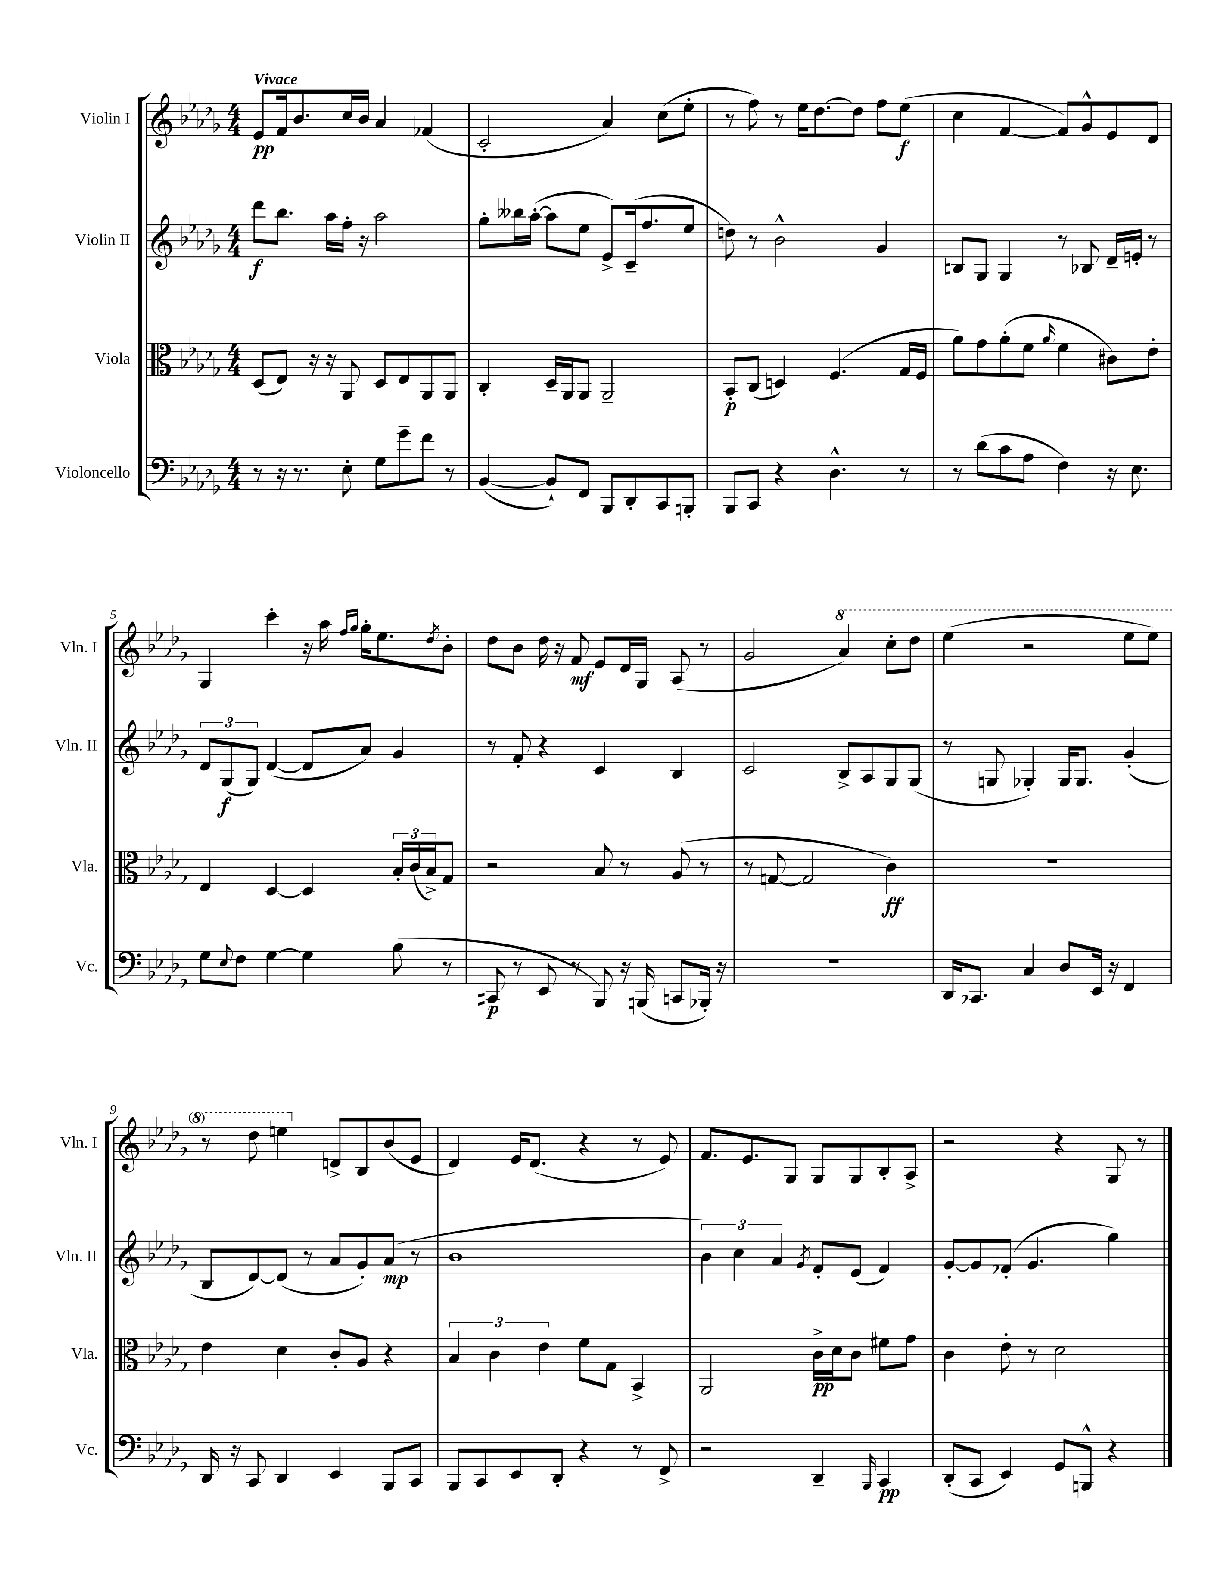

**kern	**dynam	**kern	**dynam	**kern	**dynam	**kern	**dynam
*part4	*part4	*part3	*part3	*part2	*part2	*part1	*part1
*staff4	*staff4	*staff3	*staff3	*staff2	*staff2	*staff1	*staff1
*I"Violoncello	*	*I"Viola	*	*I"Violin II	*	*I"Violin I	*
*I'Vc.	*	*I'Vla.	*	*I'Vln. II	*	*I'Vln. I	*
*clefF4	*	*clefC3	*	*clefG2	*	*clefG2	*
*k[b-e-a-d-g-]	*	*k[b-e-a-d-g-]	*	*k[b-e-a-d-g-]	*	*k[b-e-a-d-g-]	*
*M4/4	*	*M4/4	*	*M4/4	*	*M4/4	*
=1	=1	=1	=1	=1	=1	=1	=1
!	!	!	!	!	!	!LO:TX:a:B:t=Vivace	!
8r	.	(8D-/L	.	8ddd-\L	f	8e-/L	pp
16r	.	8E-/J)	.	8.bb-\J	.	16f/k	.
8.r	.	.	.	.	.	8.b-/	.
.	.	16r	.	.	.	.	.
.	.	16r	.	16aa-\LL	.	.	.
8E-'\	.	8AA-/	.	16ff'\JJ	.	16cc/L	.
.	.	.	.	16r	.	16b-/JJ	.
8G-\L	.	8D-/L	.	2aa-\	.	4a-/	.
8g-~\	.	8E-/	.	.	.	.	.
8f\J	.	8AA-/	.	.	.	(4f-X/	.
8r	.	8AA-/J	.	.	.	.	.
=2	=2	=2	=2	=2	=2	=2	=2
([4BB-/	.	4C'/	.	8gg-'\L	.	2c'/	.
.	.	.	.	16bb--X\L	.	.	.
.	.	.	.	([16aa-'\JJ	.	.	.
8BB-`/L])	.	16D-~/LL	.	8aa-\L]	.	.	.
.	.	16AA-/J	.	.	.	.	.
8FF/J	.	8AA-/J	.	8ee-\J	.	.	.
8BBB-/L	.	2AA-~/	.	8e-^/L)	.	4a-/)	.
8DD-'/	.	.	.	(16c~/k	.	.	.
.	.	.	.	8.ff/	.	.	.
8CC/	.	.	.	.	.	(8cc\L	.
8BBBn'/J	.	.	.	8ee-/J	.	8ee-'\J	.
=3	=3	=3	=3	=3	=3	=3	=3
8BBB-/L	.	8BB-'/L	p	8ddn\)	.	8r	.
8CC/J	.	(8C/J	.	8r	.	8ff\)	.
4r	.	4Dn/)	.	2b-^^\	.	8r	.
.	.	.	.	.	.	16ee-\KL	.
.	.	.	.	.	.	[8.dd-\	.
4.D-^^\	.	(4.F/	.	.	.	.	.
.	.	.	.	.	.	8dd-\J]	.
.	.	.	.	4g-/	.	8ff\L	.
8r	.	16G-/LL	.	.	.	(8ee-\J	f
.	.	16F/JJ	.	.	.	.	.
=4	=4	=4	=4	=4	=4	=4	=4
8r	.	8a-\L)	.	8Bn/L	.	4cc\	.
(8d-\L	.	8g-\	.	8G-/J	.	.	.
8c\	.	(8a-'\	.	4G-/	.	[4f/	.
8A-\J	.	8f\J	.	.	.	.	.
.	.	16qqa-/	.	.	.	.	.
4F\)	.	4f\	.	8r	.	8f/L])	.
.	.	.	.	8B-X/	.	8g-^^/	.
16r	.	8c#X\L)	.	16d-~/LL	.	8e-/	.
8.E-\	.	.	.	16en'/JJ	.	.	.
.	.	8e-'\J	.	8r	.	8d-/J	.
!!LO:LB:g=z
=5	=5	=5	=5	=5	=5	=5	=5
8G-\L	.	4E-/	.	12d-/L	.	4G-/	.
.	.	.	.	(12G-/	f	.	.
8qqE-/	.	.	.	.	.	.	.
8F\J	.	.	.	.	.	.	.
.	.	.	.	12G-/J)	.	.	.
[4G-\	.	[4D-/	.	([4d-/	.	4ccc'\	.
4G-\]	.	4D-/]	.	8d-/L]	.	16r	.
.	.	.	.	.	.	16aa-\	.
.	.	.	.	.	.	16qqff/LL	.
.	.	.	.	.	.	16qqgg-/JJ	.
.	.	.	.	8a-/J)	.	16gg-'\KL	.
.	.	.	.	.	.	8.ee-\	.
(8B-\	.	24B-'/LL	.	4g-/	.	.	.
.	.	(24c/	.	.	.	.	.
.	.	24B-^/J)	.	.	.	.	.
.	.	.	.	.	.	8qdd-/	.
8r	.	8G-/J	.	.	.	8b-'\J	.
=6	=6	=6	=6	=6	=6	=6	=6
8CC#X/	p	2r	.	8r	.	8dd-\L	.
8r	.	.	.	8f'/	.	8b-\J	.
8EE-/	.	.	.	4r	.	16dd-\	.
.	.	.	.	.	.	16r	.
8r	.	.	.	.	.	8f/	mf
8BBB-/)	.	8B-/	.	4c/	.	8e-/L	.
16r	.	8r	.	.	.	16d-/L	.
(16BBBn/	.	.	.	.	.	16G-/JJ	.
8CCn/L	.	(8A-/	.	4B-/	.	(8A-/	.
16BBB-X'/Jk)	.	8r	.	.	.	8r	.
16r	.	.	.	.	.	.	.
=7	=7	=7	=7	=7	=7	=7	=7
1r	.	8r	.	2c/	.	2g-/	.
.	.	[8Gn/	.	.	.	.	.
.	.	2G/]	.	.	.	.	.
*	*	*	*	*	*	*8va	*
.	.	.	.	8B-^/L	.	4aa-/)	.
.	.	.	.	8A-/	.	.	.
.	.	4c\)	ff	8G-/	.	8ccc'\L	.
.	.	.	.	(8G-/J	.	8ddd-\J	.
=8	=8	=8	=8	=8	=8	=8	=8
16DD-/KL	.	1r	.	8r	.	(4eee-\	.
8.CC-X/J	.	.	.	.	.	.	.
.	.	.	.	8Gn/	.	.	.
4C/	.	.	.	4G-X'/)	.	2r	.
8D-/L	.	.	.	16G-/KL	.	.	.
.	.	.	.	8.G-/J	.	.	.
16EE-/Jk	.	.	.	.	.	.	.
16r	.	.	.	.	.	.	.
4FF/	.	.	.	(4g-'/	.	8eee-\L	.
.	.	.	.	.	.	8eee-\J)	.
!!LO:LB:g=z
=9	=9	=9	=9	=9	=9	=9	=9
16DD-/	.	4e-\	.	8B-/L	.	8r	.
16r	.	.	.	.	.	.	.
8CC/	.	.	.	[8d-/)	.	8ddd-\	.
4DD-/	.	4d-\	.	(8d-/J]	.	4eeen\	.
.	.	.	.	8r	.	.	.
*	*	*	*	*	*	*X8va	*
4EE-/	.	8c'/L	.	8a-/L	.	8dn^/L	.
.	.	8A-/J	.	8g-'/)	.	8B-/	.
8BBB-/L	.	4r	.	(8a-/J	mp	(8b-/	.
8CC/J	.	.	.	8r	.	8e-/J	.
=10	=10	=10	=10	=10	=10	=10	=10
8BBB-/L	.	6B-/	.	1b-	.	4d-/)	.
8CC/	.	.	.	.	.	.	.
.	.	6c\	.	.	.	.	.
8EE-/	.	.	.	.	.	16e-/KL	.
.	.	.	.	.	.	(8.d-/J	.
.	.	6e-\	.	.	.	.	.
8DD-'/J	.	.	.	.	.	.	.
4r	.	8f\L	.	.	.	4r	.
.	.	8G-\J	.	.	.	.	.
8r	.	4BB-^/	.	.	.	8r	.
8FF^/	.	.	.	.	.	8e-/)	.
=11	=11	=11	=11	=11	=11	=11	=11
2r	.	2AA-/	.	6b-\)	.	8.f/L	.
.	.	.	.	6cc\	.	.	.
.	.	.	.	.	.	8.e-/	.
.	.	.	.	6a-/	.	.	.
.	.	.	.	.	.	8G-/J	.
.	.	.	.	8qg-/	.	.	.
4DD-~/	.	16c^\LL	pp	8f'/L	.	8G-/L	.
.	.	16d-\J	.	.	.	.	.
.	.	8c\J	.	(8e-/J	.	8G-/	.
16qqBBB-/	.	.	.	.	.	.	.
4CC/	pp	8f#X\L	.	4f/)	.	8B-'/	.
.	.	8g-\J	.	.	.	8A-^/J	.
=12	=12	=12	=12	=12	=12	=12	=12
(8DD-'/L	.	4c\	.	[8g-'/L	.	2r	.
8CC/J	.	.	.	8g-/]	.	.	.
4EE-/)	.	8e-'\	.	(8f-X'/J	.	.	.
.	.	8r	.	4.g-/	.	.	.
8GG-/L	.	2d-\	.	.	.	4r	.
8BBBn^^/J	.	.	.	.	.	.	.
4r	.	.	.	4gg-\)	.	8G-/	.
.	.	.	.	.	.	8r	.
==	==	==	==	==	==	==	==
*-	*-	*-	*-	*-	*-	*-	*-
